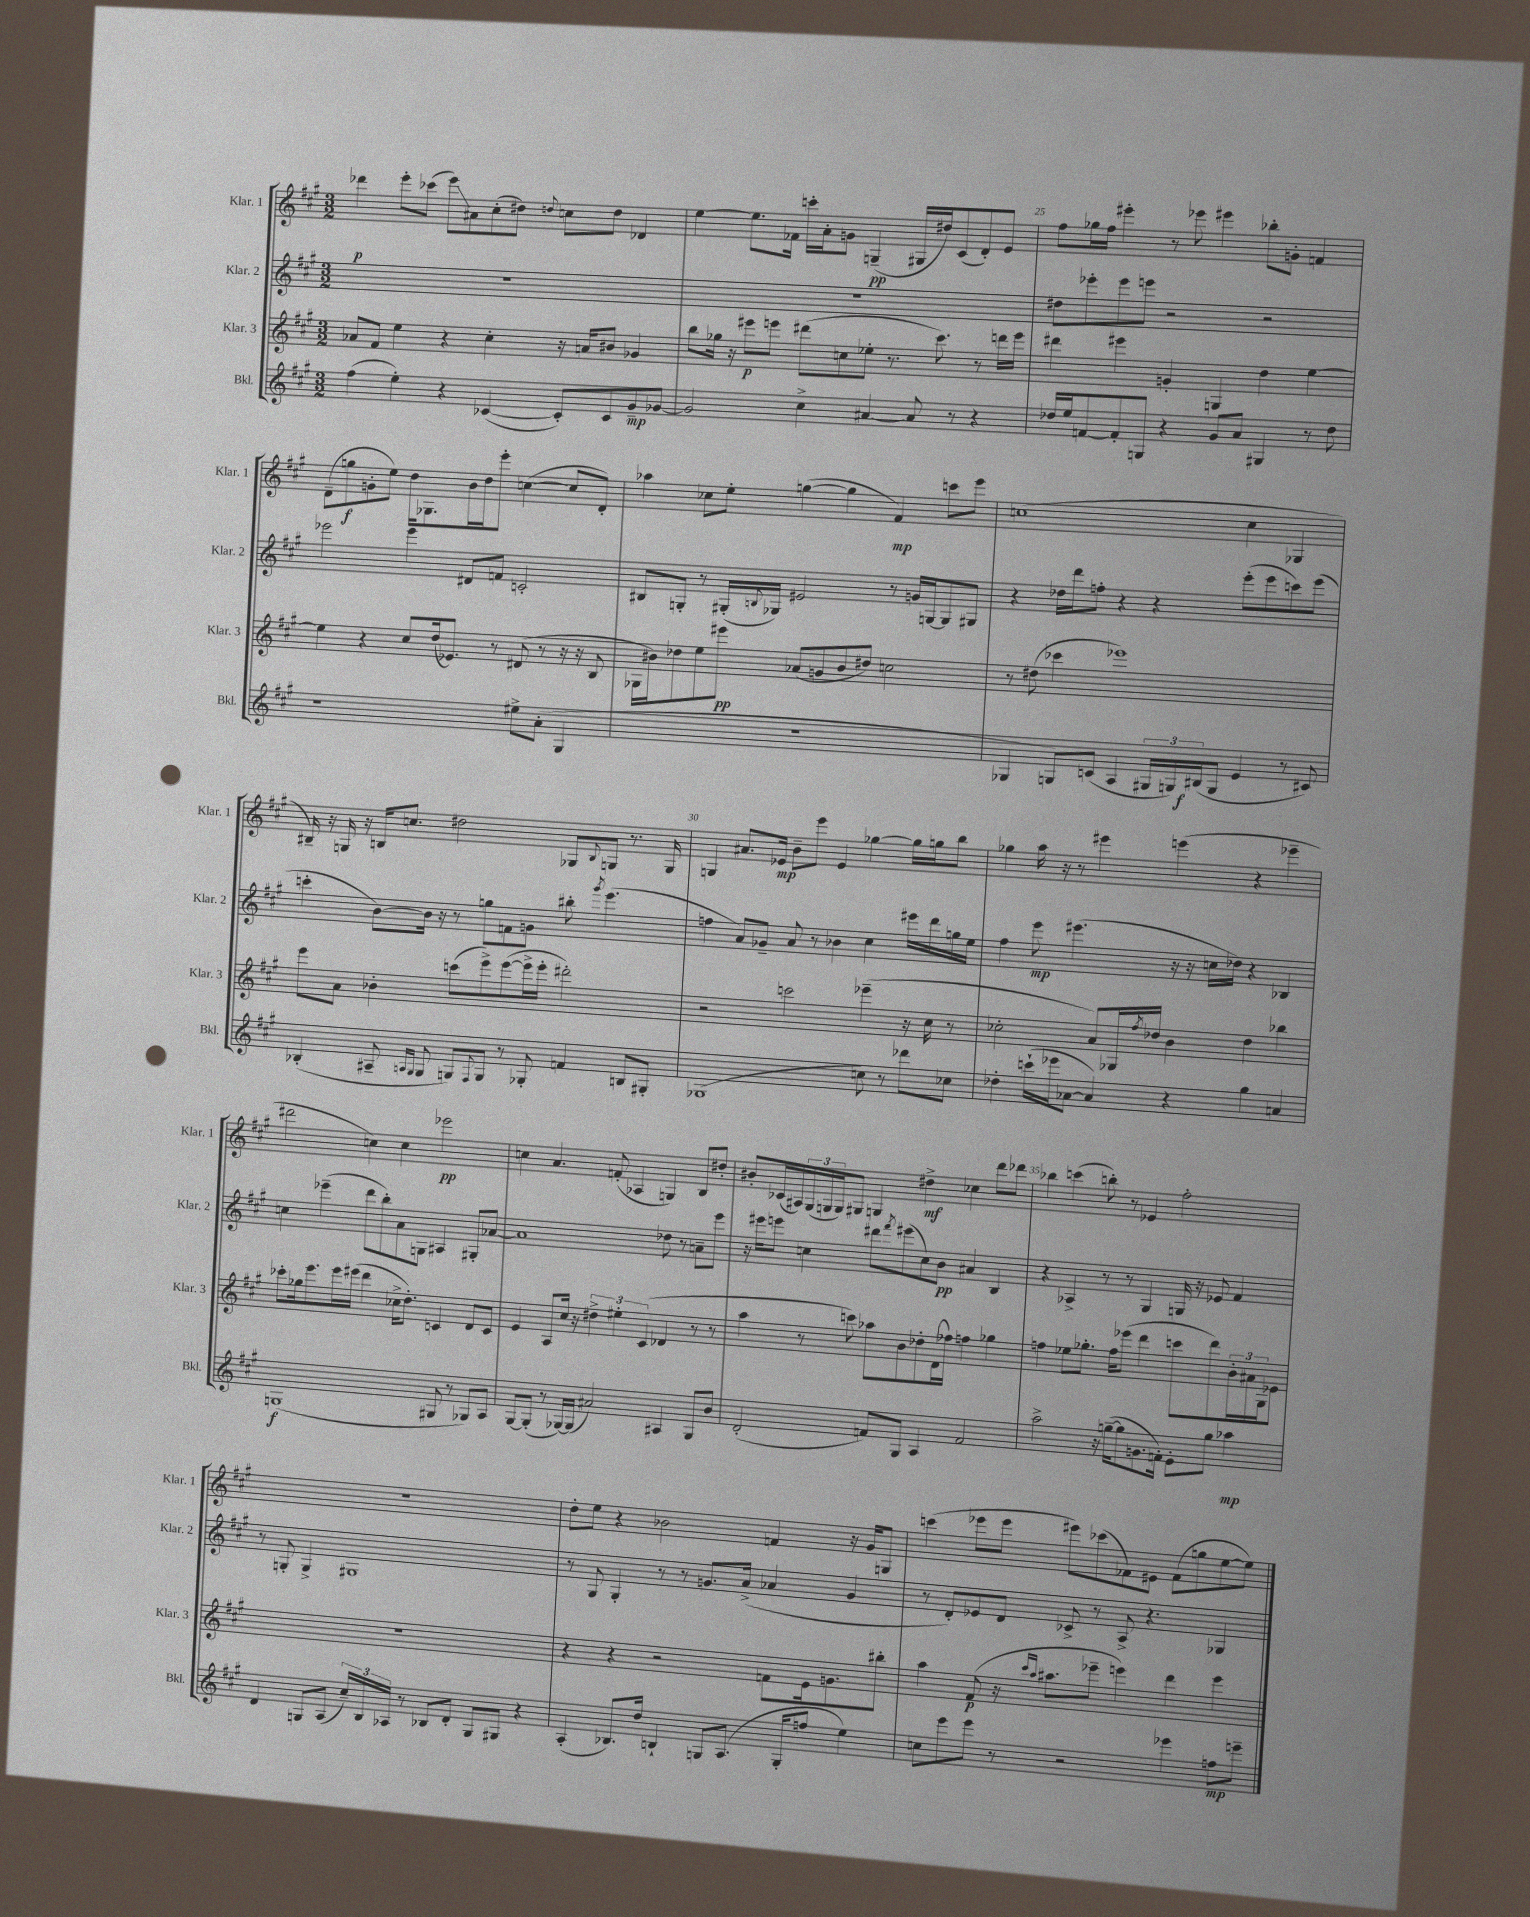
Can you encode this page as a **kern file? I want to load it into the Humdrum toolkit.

**kern	**kern	**kern	**kern
*staff4	*staff3	*staff2	*staff1
*clefG2	*clefG2	*clefG2	*clefG2
*k[f#c#g#]	*k[f#c#g#]	*k[f#c#g#]	*k[f#c#g#]
*M3/2	*M3/2	*M3/2	*M3/2
(4ff#	8a-	1.r	4ddd-
.	8f#	.	.
4ee')	4ee	.	8eee'
.	.	.	(8ccc-
4r	4r	.	8eee)
.	.	.	8a#
([4c-	4cc#'	.	(8cc#'
.	.	.	8dd#)
.	.	.	8qqdd
8c-'])	16r	.	8cc
.	16a	.	.
8c-	8b#	.	8dd
8g#~	4g-	.	4d-
[8g-	.	.	.
=	=	=	=
2g-]	8bb	1.r	[4ee
.	16gg-	.	.
.	16r	.	.
.	8eee#	.	8.ee]
.	8eee	.	.
.	.	.	16f-
4cc#^	(8ddd#	.	16ccc'
.	.	.	16a'
.	8cc	.	8g
[4a#	8ee-'	.	(4G~
.	8.r	.	.
8a#]	.	.	16G#
.	8.ccc#)	.	16dd#)
8r	.	.	(8c#
4r	8r	.	8d')
.	16ddd	.	8e
.	16eee	.	.
=	=	=	=
16dd-	4ddd#	8dd#	8ff#
16ee	.	.	.
[8f	.	8eee-'	16gg-
.	.	.	16ff#
8f']	4eee#	8eee-	4eee#'
8G	.	8eee	.
4r	4g'	2r	8r
.	.	.	8eee-
8g#	4G	.	4eee#
8a	.	.	.
4G#	4dd	2r	8bb-'
.	.	.	8g'
8r	[4ee	.	4f
8dd-	.	.	.
=	=	=	=
1r	4ee]	2eee-	(8d~
.	.	.	8gg
.	4r	.	8g'
.	.	.	8ee)
.	8cc#	4eee-	16dd
.	.	.	8.G-
.	(16dd	.	.
.	8.e-)	.	.
.	.	8d#	16b
.	.	.	16dd
.	8r	8f	8eee'
8ee#^	(8d#	2c'	([4cc
(8a'	8r	.	.
4G#	16r	.	8cc]
.	16r	.	.
.	8B	.	8d')
=	=	=	=
1.r	16G-	8B#	4aa-
.	16b#)	.	.
.	8dd-	8G'	.
.	8ee	8r	8cc-
.	8eee#	(16G#'	8ee'
.	.	8qqB	.
.	.	16G-)	.
.	(8a-	2e#	([4gg
.	8g	.	.
.	8b#	.	4gg]
.	8dd#)	.	.
.	2cc	8r	4f#)
.	.	16g	.
.	.	[16G	.
.	.	8G]	8ccc
.	.	8G#	8eee
=	=	=	=
4G-	8r	4r	(1cc
.	(8dd#	.	.
8G)	4ccc-	16dd-	.
.	.	16ddd	.
(8c	.	8ff'	.
4A	1eee-)	4r	.
24G#	.	4r	.
24G)	.	.	.
(24B#	.	.	.
8G	.	.	.
4e	.	(8eee'	4cc
.	.	8eee	.
8r	.	8ccc)	4G-
8c#)	.	(8eee	.
=	=	=	=
(4B-'	8eee	4ccc'	16B#~)
.	.	.	16r
.	8a	.	16G
.	.	.	16r
8A#~	4b-'	[8b)	16B
.	.	.	8.cc
16qqA	.	.	.
16qqG#	.	.	.
8G#	.	16b]	.
.	.	16r	.
8G)	(8ccc	8r	2dd#
8qqF#	.	.	.
8G	8eee^)	8gg	.
8r	([8eee	8f	.
8G-'	16eee^]	8g	.
.	16eee'	.	.
4f	2ddd#')	8bb#'	8G-
.	.	8qggg#	8qqB
.	.	(4.eee	8G
8B	.	.	8.r
8G#'	.	.	.
.	.	.	16G
=	=	=	=
(1G-	2r	4ff	4G
.	.	8a)	8.a#
.	.	8g-~	.
.	.	.	16e-
.	2ccc	8a	8b~
.	.	8r	8eee
.	.	4b-	4e-
8cc)	(4eee-~	4cc#	[4gg-
8r	.	.	.
8ddd-	16r	16eee#	16gg-]
.	16cc#	16ddd	16gg
8cc-	8r	16gg	8bb
.	.	16ee	.
=	=	=	=
4dd-'	2cc-'	4ff#	4gg-
(16ccc`	.	8eee	16aa
16eee-	.	.	16r
[8a-	.	(4.eee#	8r
4a-])	8a)	.	4eee#
.	16G-	.	.
.	8qff#	.	.
.	16dd-	.	.
4r	4b	16r	(4eee
.	.	16r	.
.	.	16cc	.
.	.	16dd-)	.
4gg#	4dd-	4r	4r
4a	4bb-	4B-	4eee-~
=	=	=	=
(1G	8ccc-'	4cc	2ddd#
.	16gg-	.	.
.	8.eee	.	.
.	.	(4eee-~	.
.	16eee	.	.
.	(16eee#	.	.
.	4ddd	8ddd	4cc)
.	.	8bb')	.
.	16cc-^	8a	4cc
.	8.dd')	.	.
.	.	8G	.
8G#	4c	4A#	2eee-
8r	.	.	.
8G-)	8d	8G#'	.
8A	8c	[8a-	.
=	=	=	=
[8G#	4e	1a-]	4cc
(8G#']	.	.	.
8r	8A	.	4.a
[16G-)	16cc#	.	.
(16G-]	16r	.	.
2a#)	6dd#^	.	.
.	.	.	(8f'
.	6ee#'	.	.
.	.	.	4A-
.	(6c#	.	.
4A#	4d-	8dd-	4G)
.	.	8r	.
8G-	8r	8a~	8B
8b	8r	8eee	8dd#'
=	=	=	=
(2d'	4aa	16r	8b#'
.	.	16eee#	.
.	.	8eee	(16c-
.	.	.	16A#)
.	8r	4cc	(24G#
.	.	.	24G
.	.	.	24G)
.	8ccc)	.	8G#
8f)	8aa-	8ddd#	4G
.	.	8qfff#	.
8G#	8b	(8eee#	.
4A	8dd-'	8cc)	4dd#^
.	(16d	8b	.
.	16ff-)	.	.
2f	4ff	4a#	4cc-
.	4gg-	4B	8ddd
.	.	.	8ddd-
=	=	=	=
2aa^	4ff	4r	4bb-
.	8ee-	4A-^	(4ccc
.	8.gg-'	.	.
16r	.	8r	8bb')
([16gg~	16ff	.	.
8gg]	(8eee-	8r	8r
8.g	4ddd	4G#	4e-
16f')	.	.	.
8e'	8ccc	16G	2ff#'
.	.	16r	.
8gg	8ddd)	8e-	.
4aa-	24b'	4f#	.
.	24a#	.	.
.	24G#	.	.
.	8e-	.	.
=	=	=	=
4d	1.r	8r	1.r
.	.	8G'	.
8G	.	4G^	.
(8A	.	.	.
24cc#~)	.	1G#	.
24B	.	.	.
24A-	.	.	.
8r	.	.	.
8B-	.	.	.
8d'	.	.	.
8G	.	.	.
8G#	.	.	.
4r	.	.	.
=	=	=	=
(4A'	4r	8r	8dd'
.	.	8G#	8ee
8.B-)	4r	4G#'	4r
16dd	.	.	.
4B`	2r	8r	2b-
.	.	8r	.
8G	.	8.g	.
(8.A	.	.	.
.	.	(16a^	.
.	8f	4a-	4f
16G'	.	.	.
8ff	16e	.	.
.	8.g	.	.
4ee)	.	4g	16r
.	.	.	16g#
.	8bb#'	.	8G
=	=	=	=
8cc	4aa	8r	(4ccc
8eee	.	8d')	.
8eee	(8f#	8e-	8eee-
8r	16r	8d	8eee-
.	16qqccc#	.	.
.	16qqaa	.	.
.	8.aa#	.	.
2r	.	8c-^	8eee#)
.	8eee-~	8r	(8ccc-
.	4eee)	8A^	8f-)
.	.	4.r	8e#
4eee-	4ddd	.	(8f-
.	.	.	8gg
8ff	4eee	4G-	[8ee
8eee~	.	.	8ee])
==	==	==	==
*-	*-	*-	*-
